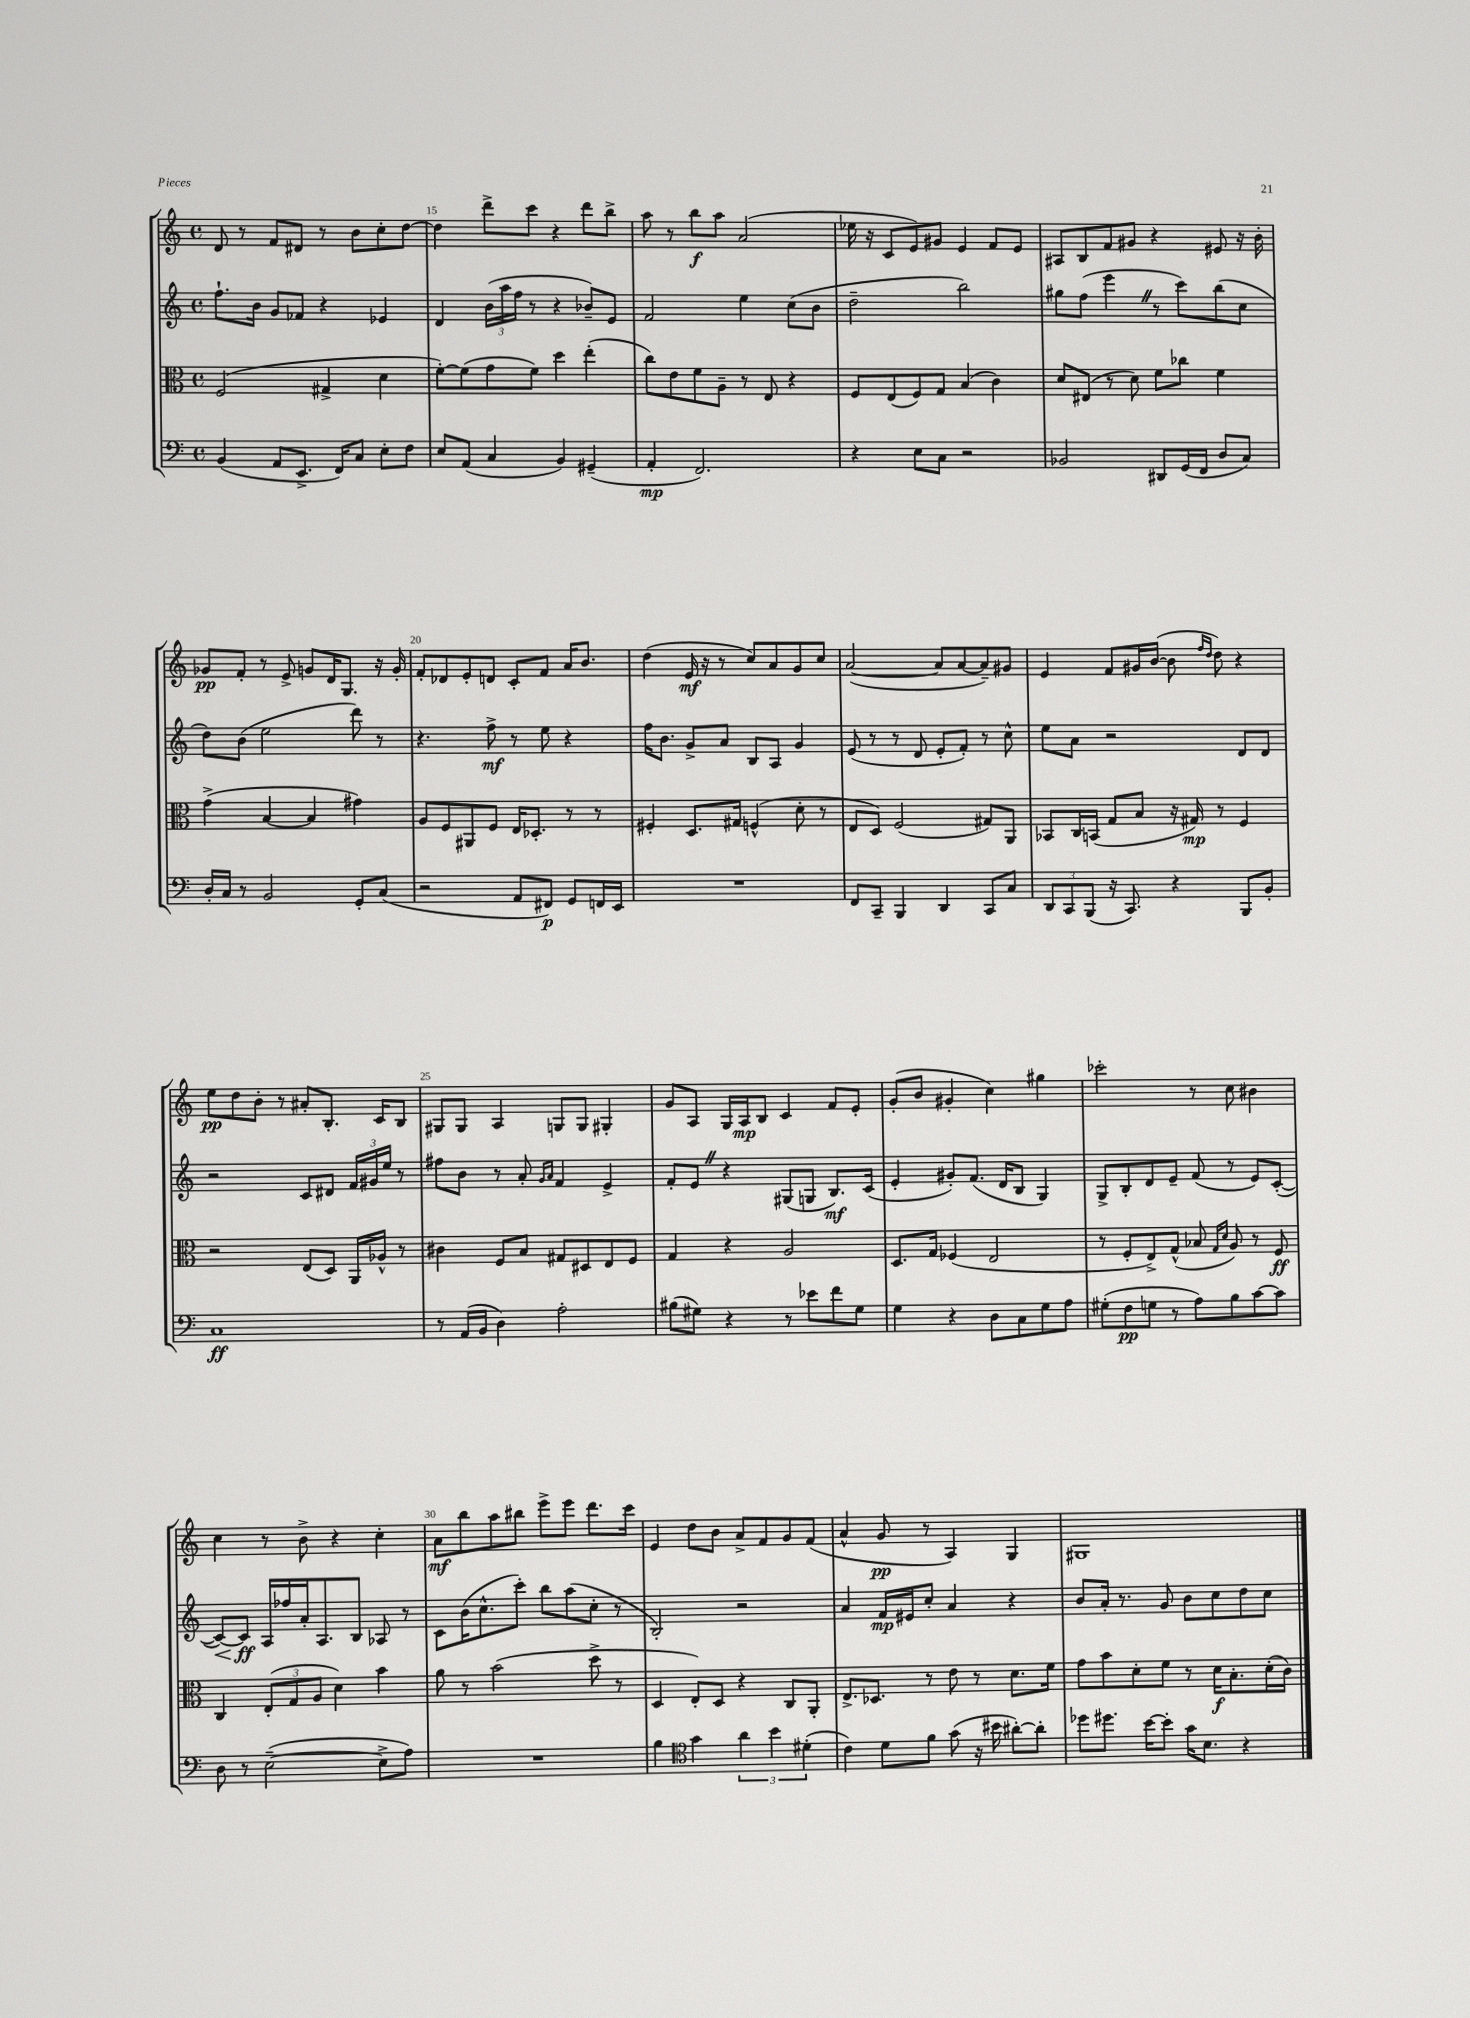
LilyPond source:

<<
\new StaffGroup <<
\new Staff = "s0" {
    \clef treble \key c \major \defaultTimeSignature \time 4/4
    d'8 r8 f'8 dis'8 r8 b'8 c''8-. d''8~ |
    d''4 d'''8-> c'''8 r4 d'''8 b''8-> |
    a''8 r8 b''8\f a''8 a'2( |
    ees''16 r16 c'8 e'8) gis'8 e'4 f'8 e'8 |
    ais8 b8 f'8 gis'8 r4 eis'8 r16 b'16-. |
    ges'8\pp f'8-. r8 e'8-> g'8 d'16 g8. r16 g'16-. |
    f'8-. des'8 e'8-. d'8 c'8-. f'8 a'16 b'8. |
    d''4( e'16\mf r16 r8 c''8) a'8 g'8 c''8 |
    a'2~( a'8 a'8~ a'8--) gis'8 |
    e'4 f'8 gis'16 b'16~( b'8 \grace { f''16 d''16 } d''8) r4 |
    e''8\pp d''8 b'8-. r8 ais'8-. b8.-. c'16 b8 |
    gis8 gis8 a4 g8 g8 gis4-. |
    g'8 a8 g16 a16\mp b8 c'4 f'8 e'8-. |
    g'8-.( b'8 gis'4-. c''4) gis''4 |
    ces'''2-. r8 c''8 bis'4 |
    c''4 r8 b'8-> r4 c''4-. |
    a'8\mf b''8 a''8 bis''8 e'''8-> e'''8 d'''8. c'''16 |
    e'4 d''8 b'8 a'8-> f'8 g'8 f'8( |
    a'4-^ g'8\pp r8 a4) g4 |
    gis1 \bar "|." |
}
\new Staff = "s1" {
    \clef treble \key c \major \defaultTimeSignature \time 4/4
    f''8.-! b'16 g'8 fes'8 r4 ees'4 |
    d'4 \tuplet 3/2 { b'16( a''16 f''16 } r8 r4 bes'8--) e'8 |
    f'2 e''4 c''8( b'8 |
    d''2-- b''2) |
    gis''8 f''8( e'''4 \once \override BreathingSign.text = \markup { \musicglyph "scripts.caesura.straight" } \breathe r8 c'''8) b''8( c''8 |
    d''8) b'8( e''2 d'''8) r8 |
    r4. f''8->\mf r8 e''8 r4 |
    f''16 b'8. g'8-> a'8 b8 a8 g'4 |
    e'8( r8 r8 d'8 e'8-. f'8-.) r8 c''8-^ |
    e''8 a'8 r2 d'8 d'8 |
    r2 c'8 dis'8 \tuplet 3/2 { f'16 gis'16 e''16 } r8 |
    fis''8 b'8 r8 a'8-. \grace { g'16 a'16 } f'4 e'4-> |
    f'8-. e'8 \once \override BreathingSign.text = \markup { \musicglyph "scripts.caesura.straight" } \breathe r4 gis8( g8 b8.\mf) c'16( |
    e'4-. gis'8-.) f'8.( d'16 b8 g4) |
    g8-> b8-. d'8 e'8-- f'8( r8 e'8) c'8~-.( |
    c'8~\<) c'8\ff\! a16 fes''16 a'16-. a8. b8 aes8 r8 |
    c'8 b'16( c''8.-^ c'''8-.) b''8 a''8( c''8-. r8 |
    b2-.) r2 |
    a'4 f'16\mp eis'16 c''8-. a'4 r4 |
    b'8 a'16-. r8. g'8 b'8 c''8 d''8 c''8 \bar "|." |
}
\new Staff = "s2" {
    \clef alto \key c \major \defaultTimeSignature \time 4/4
    f2( gis4-> d'4 |
    f'8~-.) f'8( g'8 f'8) d''4 e''4-.( |
    c''8) e'8 f'8 a8-- r8 e8 r4 |
    f8 e8( f8) g8 b4( c'4) |
    d'8 eis8( r8 d'8) f'8 ces''8 f'4 |
    g'4->( b4~ b4 gis'4) |
    a8 f8 ais,8 f8 e16 des8.-. r8 r8 |
    fis4-. d8. gis16 f4-^( d'8-. r8 |
    e8 d8) f2( gis8) a,8 |
    bes,8 c16 b,16( g8 b8 r16 gis16\mp) r8 f4 |
    r2 e8( d8) a,16 aes16-^ r8 |
    cis'4 f8 b8 gis8 dis8 e8 f8 |
    g4 r4 a2 |
    d8. g16 fes4( e2 |
    r8 f8-. e8->) g8-^( bes8 \grace { g16 d'16 } a8) r8 f8\ff |
    c4 \tuplet 3/2 { e8-.( g8 a8 } d'4) b'4 |
    a'8 r8 b'2( d''8-> r8 |
    d4 e8-.) d8 r4 c8 a,8-. |
    e8.-> des8. r8 e'8 r8 d'8. f'16 |
    g'8 b'8 d'8-. f'8 r8 d'16\f b8.-. d'16-.( c'16) \bar "|." |
}
\new Staff = "s3" {
    \clef bass \key c \major \defaultTimeSignature \time 4/4
    b,4( a,8 e,8.-> f,16) c8 e8-. f8 |
    e8 a,8( c4 b,4) gis,4--( |
    a,4-.\mp f,2.) |
    r4 e8 c8 r2 |
    bes,2 dis,8 g,16( f,16 d8 c8) |
    d16-. c16 r8 b,2 g,8-. c8( |
    r2 a,8 fis,8\p) g,8 f,16 e,16 |
    R1 |
    f,8 c,8-- b,,4 d,4 c,8 c8 |
    \tuplet 3/2 { d,8 c,8 b,,8( } r16 c,8.) r4 b,,8 b,8-. |
    c1\ff |
    r8 a,16( b,16 d4) a2-. |
    bis8( gis8) r4 r8 ees'8 f'8 gis8 |
    g4 r4 d8 c8 g8 a8 |
    gis8-.( f8\pp g8 r8 a8) b8 c'8~ c'8 |
    d8 r8 e2~--( e8-> a8) |
    R1 |
    b4 \clef tenor g'4 \tuplet 3/2 { a'4 b'4 dis'4-.( } |
    c'4) d'8 f'8 g'8( r16 bis'16 ais'8~-.) ais'8-. |
    des''8 dis''8. b'16~ b'8-. g'16 b8. r4 \bar "|." |
}
>>
>>
\layout { \context { \Score currentBarNumber = #14 \override BarNumber.break-visibility = ##(#f #t #t) barNumberVisibility = #(every-nth-bar-number-visible 5) } }
